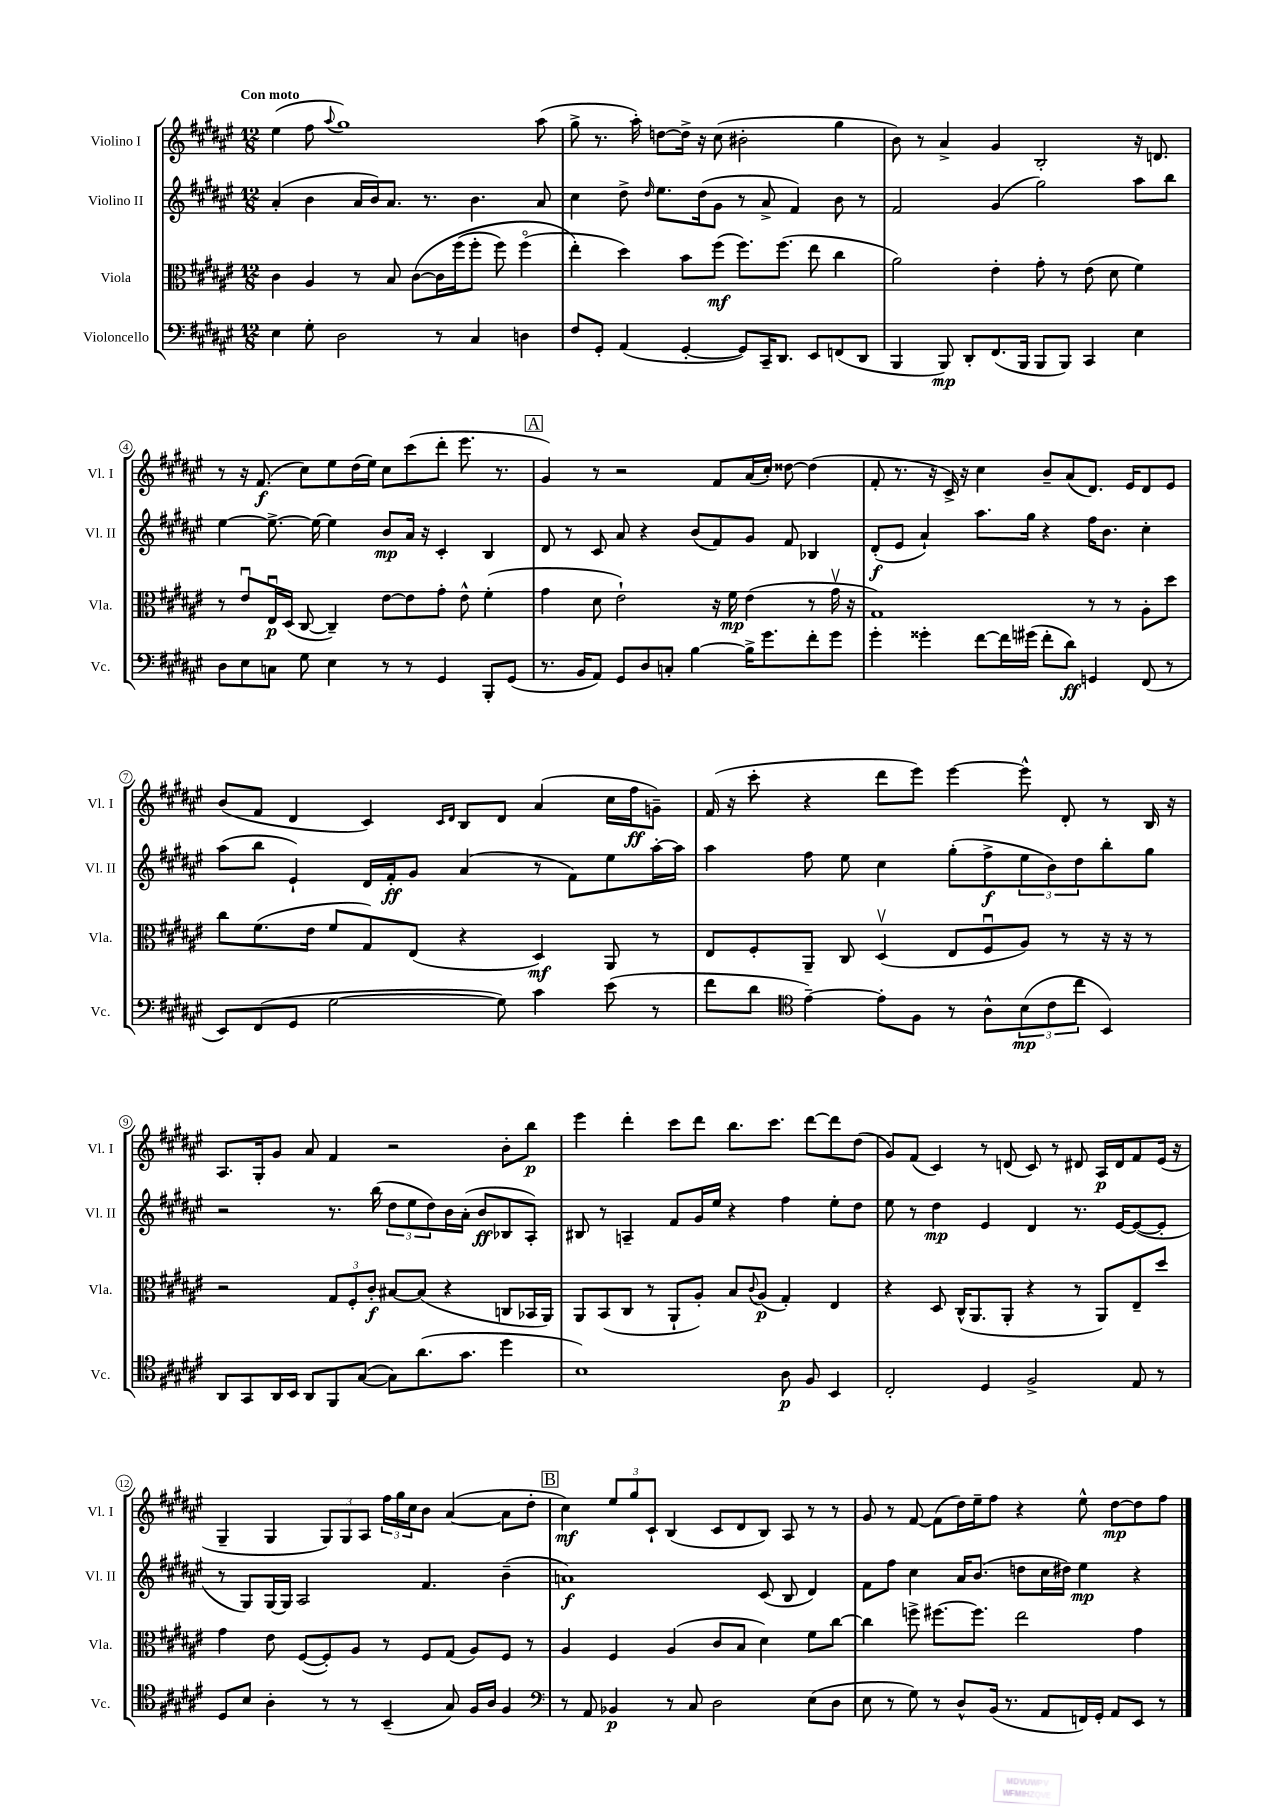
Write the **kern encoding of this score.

**kern	**kern	**kern	**kern
*staff4	*staff3	*staff2	*staff1
*clefF4	*clefC3	*clefG2	*clefG2
*k[f#c#g#d#a#e#]	*k[f#c#g#d#a#e#]	*k[f#c#g#d#a#e#]	*k[f#c#g#d#a#e#]
*M12/8	*M12/8	*M12/8	*M12/8
4E#	4c#	(4a#'	(4ee#
8G#'	4A#	4b	8ff#
.	.	.	8qqaa#
2D#	.	.	1gg#)
.	8r	16a#	.
.	.	16b)	.
.	8B	8.a#	.
.	&([8c#	.	.
.	.	8.r	.
8r	16c#]	.	.
.	(16ff#	.	.
4C#	8ff#'	4.b	.
.	8ff#)	.	.
4D	(4ff#o	.	.
.	.	8a#	(8aa#
=	=	=	=
8F#	4ee#'&)	4cc#	8gg#^
8GG#'	.	.	8.r
(4AA#	4dd#)	8dd#^	.
.	.	.	16aa#')
.	.	16qqdd#	.
.	.	8.ee#	[8dd
[4GG#'	8b	.	16dd^]
.	.	(16dd#	16r
.	(8ff#	8g#	(8cc#
8GG#])	8.ff#)	8r	2b#'
16CC#~	.	8a#^	.
8.DD#	(8.ff#	.	.
.	.	4f#)	.
8EE#	8ee#	.	.
(8FF	4cc#	8b	4gg#
8DD#	.	8r	.
=	=	=	=
4BBB	2a#)	2f#	8b)
.	.	.	8r
8BBB)	.	.	4a#^
8DD#'	.	.	.
(8.FF#	4e#'	(4g#	4g#
16BBB	.	.	.
8BBB	8g#'	2gg#)	2B'
8BBB)	8r	.	.
4CC#	(8e#	.	.
.	8d#	.	.
4E#	4f#)	8aa#	16r
.	.	.	8.d
.	.	8bb	.
=	=	=	=
8D#	8r	[4ee#	8r
8E#	8e#u	.	16r
.	.	.	(8.f#
8C	16E#u	8.ee#^_	.
.	(16D#	.	.
8G#	[8C#	.	8cc#)
.	.	16ee#_	.
4E#	4C#~])	4ee#]	8ee#
.	.	.	(16dd#
.	.	.	16ee#)
8r	[8e#	8b	8cc#
8r	8e#]	16a#	(8ccc#
.	.	16r	.
4GG#	8g#'	4c#'	8ddd#'
.	8e#^^	.	8.eee#
8BBB'	(4f#'	4B	.
.	.	.	8.r
(8GG#	.	.	.
=	=	=	=
8.r	4g#	8d#	4g#)
.	.	8r	.
16BB	.	.	.
8AA#)	8d#	8c#	8r
8GG#	2e#`)	8a#	2r
8D#	.	4r	.
8C'	.	.	.
[4B	.	(8b	.
.	16r	8f#)	8f#
.	16f#	.	.
16B^]	(4e#	8g#	(16a#
8.g#	.	.	16cc#')
.	.	8f#	[8dd##
8f#'	8r	4B-	(4dd##]
8g#	16g#v	.	.
.	16r	.	.
=	=	=	=
4g#'	1G#)	(8d#'	8f#'
.	.	8e#	8.r
4g##'	.	4a#`)	.
.	.	.	16r
.	.	.	16c#^)
.	.	.	16r
[8f#	.	8.aa#	4cc#
16f#]	.	.	.
(16g#	.	16gg#	.
8f#'	.	4r	8b~
8d#)	.	.	(8a#
4GG	8r	16ff#	8.d#)
.	.	8.b	.
.	8r	.	.
.	.	.	16e#
(8FF#	8A#'	4cc#'	8d#
8r	8dd#	.	8e#
=	=	=	=
8EE#)	8cc#	(8aa#	(8b
(8FF#	(8.f#	8bb	8f#
8GG#	.	4e#`)	4d#
.	16e#	.	.
[2G#	8f#	.	.
.	8G#)	16d#	4c#)
.	.	16f#'	.
.	(8E#	8g#	.
.	.	.	16qqc#
.	.	.	16qqd#
.	4r	(4a#	8B
8G#])	.	.	8d#
4c#	4D#)	8r	(4a#
.	.	8f#)	.
(8e#	8AA#	8ee#	16cc#
.	.	.	16ff#
8r	8r	[16aa#'	8g~)
.	.	16aa#]	.
=	=	=	=
8f#	8E#	4aa#	(16f#
.	.	.	16r
8d#	8F#'	.	8ccc#'
*clefC4	*	*	*
[4e#~)	8AA#~	8ff#	4r
.	8C#	8ee#	.
8e#']	(4D#v	4cc#	8ddd#
8F#	.	.	8eee#)
8r	8E#	(8gg#'	[4eee#
8A#^^	8F#u	8ff#^	.
(12B	8A#)	12ee#	8eee#^^]
12c#	.	12b)	.
.	8r	.	8d#'
12cc#	.	12dd#	.
4BB)	16r	8bb'	8r
.	16r	.	.
.	8r	8gg#	16B
.	.	.	16r
=	=	=	=
8AA#	2r	2r	8.A#
8GG#	.	.	.
.	.	.	16G#'
16AA#	.	.	8g#
16BB	.	.	.
8AA#	.	.	8a#
8FF#	12G#	8.r	4f#
.	12F#'	.	.
([8G#	.	.	.
.	12c#'	.	.
.	.	(16bb	.
8G#])	[8B#	12dd#	2r
.	.	12ee#	.
(8.a#	(8B#]	.	.
.	.	12dd#)	.
.	4r	16b	.
8.g#	.	(16a#'	.
.	.	8b	.
4dd#	8C	8B-	8b'
.	16BB-	8A#')	8bb
.	16AA#)	.	.
=	=	=	=
1B)	8AA#	8B#	4eee#
.	(8BB	8r	.
.	8C#	4A~	4ddd#'
.	8r	.	.
.	8AA#`	8f#	8ccc#
.	8A#')	16g#	8ddd#
.	.	16ee#	.
.	8B	4r	8.bb
.	8qqc#	.	.
.	(8A#	.	.
.	.	.	8.ccc#
8A#	4G#')	4ff#	.
8F#	.	.	[8ddd#
4BB	4E#	8ee#'	8ddd#]
.	.	8dd#	(8dd#
=	=	=	=
2C#'	4r	8ee#	8g#)
.	.	8r	(8f#
.	8D#	4dd#	4c#)
.	(16C#^^	.	.
.	8.AA#	.	.
4D#	.	4e#	8r
.	8AA#'	.	(8d
2F#^	4r	4d#	8c#)
.	.	.	8r
.	8r	8.r	8d#
.	8AA#)	.	16A#
.	.	[16e#	16d#
8E#	8E#~	(8e#_	8f#
8r	8dd#	8e#']	(16e#
.	.	.	16r
=	=	=	=
8D#	4g#	8r	4G#~
8B	.	8G#)	.
4A#'	8e#	[16G#	4G#
.	.	16G#]	.
.	([8F#	2A#	.
8r	8F#'])	.	12G#)
.	.	.	12G#
8r	8A#	.	.
.	.	.	12A#
(4BB~	8r	.	24ff#
.	.	.	24gg#
.	.	.	24cc#
.	8F#	4.f#	8b
8G#)	(8G#	.	([4a#
16F#	8A#)	.	.
16A#	.	.	.
4F#	8F#	(4b~	8a#]
.	8r	.	8dd#'
=	=	=	=
*clefF4	*	*	*
8r	4A#	1a)	4cc#)
8AA#	.	.	.
4BB-	4F#	.	12ee#
.	.	.	12gg#
.	.	.	12c#`
8r	(4A#	.	(4B
8C#	.	.	.
2D#	8c#	.	8c#
.	8B	.	8d#
.	4d#)	(8c#	8B)
.	.	8B	8A#
(8E#	8f#	4d#)	8r
8D#	[8cc#	.	8r
=	=	=	=
8E#	4cc#]	8f#	8g#
8r	.	8ff#	8r
8G#)	8ff^	4cc#	[8f#
8r	[8.ff#	.	(8f#]
8D#^^	.	16a#	16dd#)
.	8.ff#]	(8.b	16ee#~
(16BB	.	.	8ff#
8.r	.	.	.
.	2ee#	8dd	4r
8AA#	.	16cc#	.
.	.	16dd#)	.
16FF)	.	4ee#	8ee#^^
16GG#'	.	.	.
8AA#	.	.	[8dd#
8EE#	4g#	4r	8dd#]
8r	.	.	8ff#
==	==	==	==
*-	*-	*-	*-
